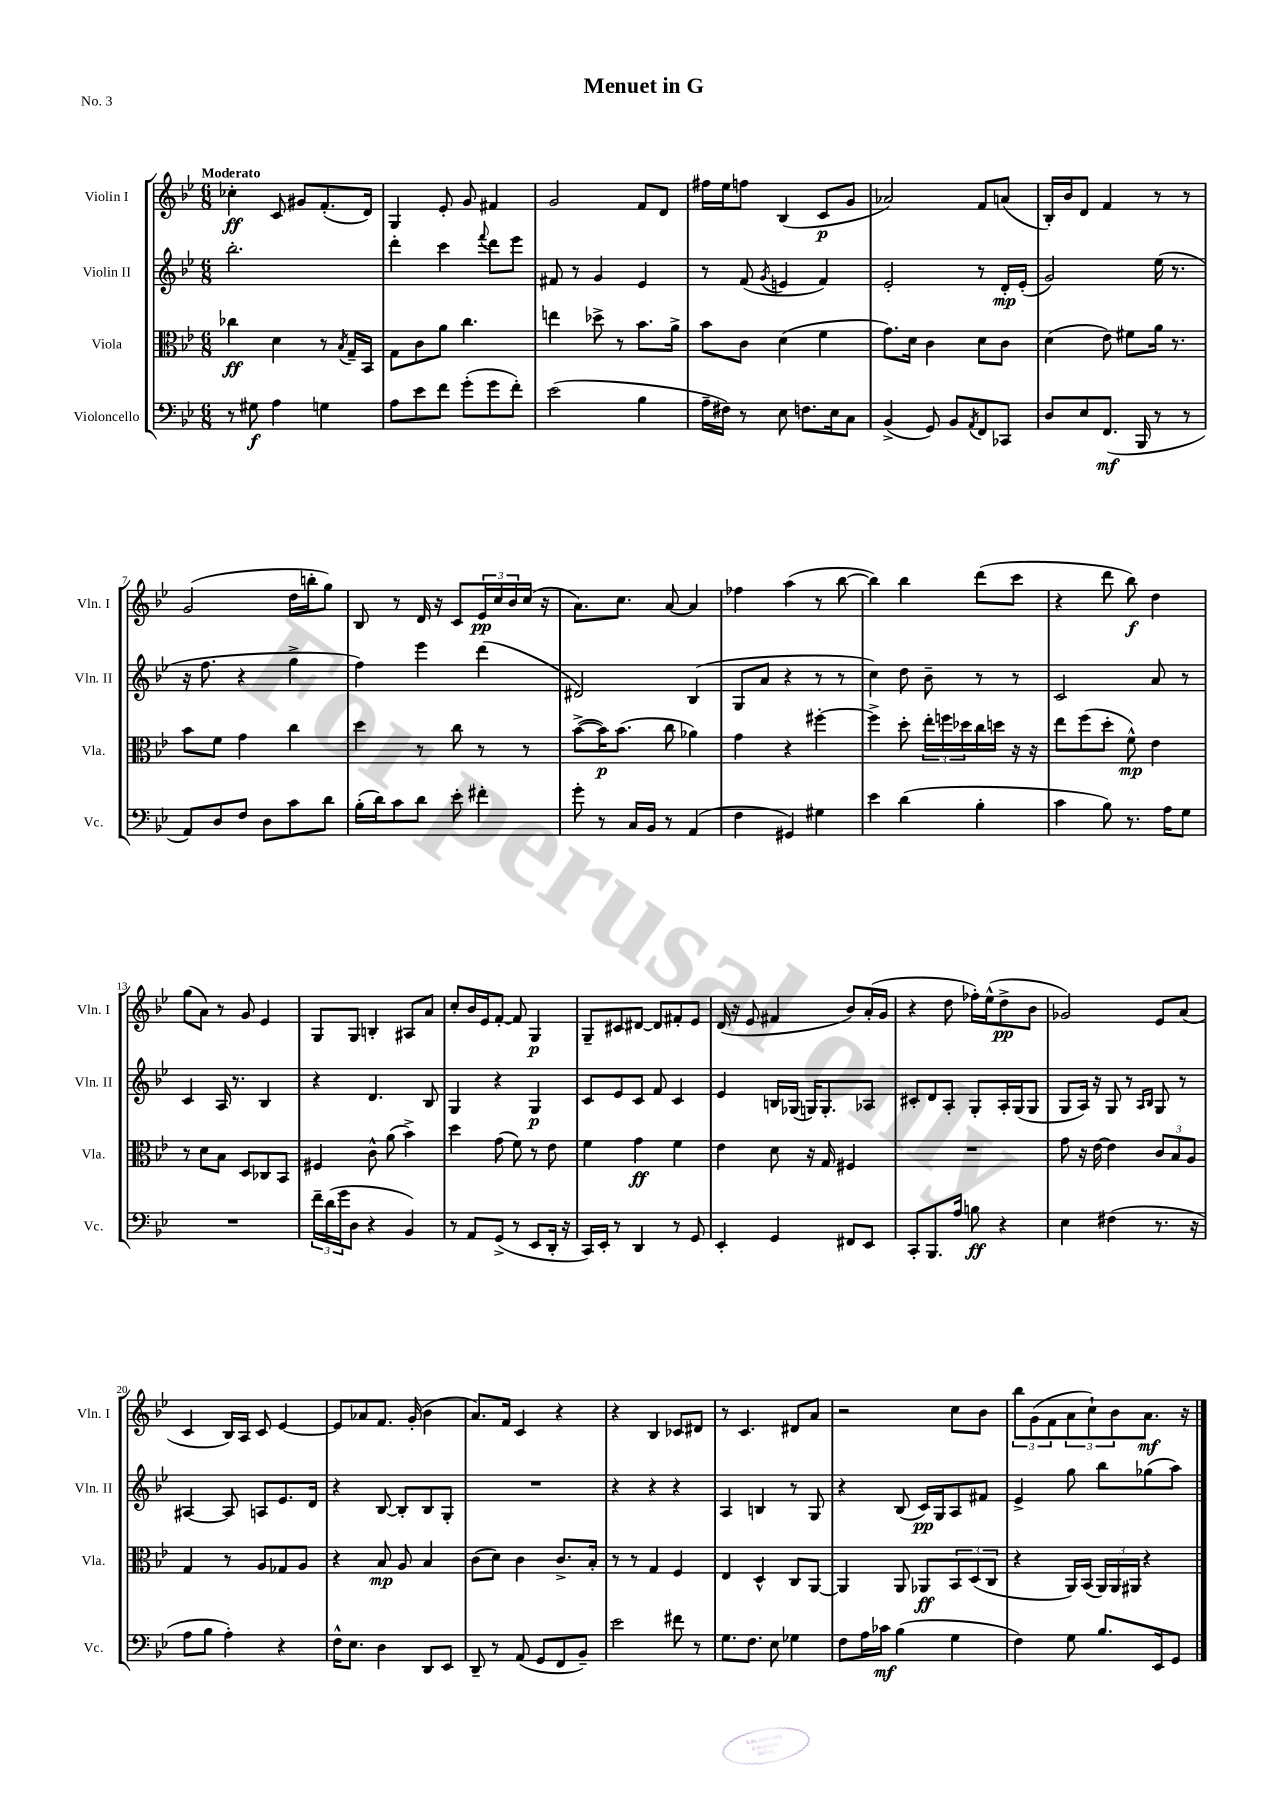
\header { title = "Menuet in G" piece = "No. 3" }
<<
\new StaffGroup <<
\new Staff = "s0" \with { instrumentName = "Violin I" shortInstrumentName = "Vln. I" } {
    \clef treble \key bes \major \numericTimeSignature \time 6/8 \tempo "Moderato"
    ces''4-.\ff c'8 gis'8 f'8.-.( d'16) |
    g4 ees'8-. g'8 fis'4 |
    g'2 f'8 d'8 |
    fis''16 ees''16 f''8 bes4( c'8\p g'8 |
    aes'2) f'8 a'8( |
    bes16-.) bes'16 d'8 f'4 r8 r8 |
    g'2( d''16 b''16-. g''8) |
    bes8 r8 d'16 r16 c'8 \tuplet 3/2 { ees'16\pp c''16 bes'16 } c''16( r16 |
    a'8.) c''8. a'8~ a'4 |
    fes''4 a''4( r8 bes''8~ |
    bes''4) bes''4 d'''8( c'''8 |
    r4 d'''8 bes''8\f) d''4 |
    g''8( a'8) r8 g'8 ees'4 |
    g8 g8 b4-. ais8 a'8 |
    c''8-. bes'16 ees'16 f'8~-. f'8 g4\p |
    g8-- cis'8 dis'8~ dis'8 fis'8-. ees'8 |
    d'16( r16 ees'8 fis'4 bes'8) a'16-.( g'16 |
    r4 d''8 fes''16-.) ees''16-^( d''8->\pp bes'8 |
    ges'2) ees'8 a'8( |
    c'4 bes16) a16 c'8 ees'4~ |
    ees'8 aes'8 f'8. g'16-.( bes'4 |
    a'8.) f'16 c'4 r4 |
    r4 bes4 ces'8 dis'8 |
    r8 c'4. dis'8 a'8 |
    r2 c''8 bes'8 |
    \tuplet 3/2 { bes''8 g'8( f'8 } \tuplet 3/2 { a'8 c''8-!) bes'8 } a'8.\mf r16 \bar "|." |
}
\new Staff = "s1" \with { instrumentName = "Violin II" shortInstrumentName = "Vln. II" } {
    \clef treble \key bes \major \numericTimeSignature \time 6/8
    bes''2.-. |
    d'''4-. c'''4 \appoggiatura { f'''8 } d'''8 ees'''8 |
    fis'8 r8 g'4 ees'4 |
    r8 f'8( \acciaccatura { g'8 } e'4 f'4) |
    ees'2-. r8 d'16-.\mp ees'16-.( |
    g'2) ees''16( r8. |
    r16 f''8. r4 g''4-> |
    f''4) ees'''4 d'''4( |
    dis'2) bes4( |
    g8 a'8 r4 r8 r8 |
    c''4) d''8 bes'8-- r8 r8 |
    c'2 a'8 r8 |
    c'4 a16 r8. bes4 |
    r4 d'4. bes8 |
    g4 r4 g4\p |
    c'8 ees'8 c'8 f'8 c'4 |
    ees'4 b16 ges16( g16) g8.-. aes8 |
    cis'8-. d'8 a8-. g8-. a16-. g16( g8 |
    g8 a16) r16 g8 r8 \grace { a16 bes16 } g8 r8 |
    ais4~ ais8 a8 ees'8. d'16 |
    r4 bes8~ bes8-. bes8 g8-. |
    R2. |
    r4 r4 r4 |
    a4 b4 r8 g8 |
    r4 bes8( c'16\pp) g16 a8 fis'8 |
    ees'4-> g''8 bes''8 ges''8( a''8) \bar "|." |
}
\new Staff = "s2" \with { instrumentName = "Viola" shortInstrumentName = "Vla." } {
    \clef alto \key bes \major \numericTimeSignature \time 6/8
    ces''4\ff d'4 r8 \acciaccatura { bes8 } g16-- bes,16 |
    g8 c'8 a'8 c''4. |
    e''4 des''8-> r8 bes'8. a'16-> |
    bes'8 c'8 d'4( f'4 |
    g'8.) d'16 c'4 d'8 c'8 |
    d'4( ees'8) fis'8 a'16 r8. |
    bes'8 f'8 g'4 c''4 |
    d''4 r8 c''8 r8 r8 |
    bes'8~->( bes'16\p) bes'8.( c''8 aes'4) |
    g'4 r4 fis''4~-. |
    fis''4-> d''8-. \tuplet 3/2 { ees''16-. f''16 des''16 } c''16 d''16 r16 r16 |
    ees''8 f''8( d''8-. f'8-^\mp) ees'4 |
    r8 d'8 bes8 d8 ces8 bes,8 |
    fis4 c'8-^ a'8( bes'4->) |
    d''4 g'8( f'8) r8 ees'8 |
    f'4 g'4\ff f'4 |
    ees'4 d'8 r16 g16 fis4 |
    R2. |
    g'8 r16 ees'16~ ees'4 \tuplet 3/2 { c'8 bes8 a8 } |
    g4 r8 a8 ges8 a8 |
    r4 bes8\mp a8 bes4 |
    c'8( d'8) c'4 c'8.-> bes16-. |
    r8 r8 g4 f4 |
    ees4 d4-^ c8 a,8~ |
    a,4 a,8 aes,8\ff \tuplet 3/2 { bes,8 d8( c8 } |
    r4 a,16) bes,16( \tuplet 3/2 { a,16) a,16 ais,16 } r4 \bar "|." |
}
\new Staff = "s3" \with { instrumentName = "Violoncello" shortInstrumentName = "Vc." } {
    \clef bass \key bes \major \numericTimeSignature \time 6/8
    r8 gis8\f a4 g4 |
    a8 ees'8 f'8 g'8-.( g'8 f'8-.) |
    ees'2( bes4 |
    a16-- fis16) r8 ees8 f8. ees16 c8 |
    bes,4->( g,8) bes,8 \acciaccatura { a,8 } f,8 ces,8 |
    d8 ees8 f,8.\mf( bes,,16 r8 r8 |
    a,8) d8 f8 d8 c'8 d'8 |
    bes16-.( d'16) c'8 d'8 ees'8-. fis'4-. |
    g'8-. r8 c16 bes,16 r8 a,4( |
    f4 gis,4) gis4 |
    ees'4 d'4( bes4-. |
    c'4 bes8) r8. a16 g8 |
    R2. |
    \tuplet 3/2 { f'16-- d'16( g'16 } d8 r4 bes,4) |
    r8 a,8 g,8->( r8 ees,8 d,16-. r16 |
    c,16) ees,16-. r8 d,4 r8 g,8 |
    ees,4-. g,4 fis,8 ees,8 |
    c,8-. bes,,8. a16 b8\ff r4 |
    ees4 fis4( r8. r16 |
    a8 bes8 a4-.) r4 |
    f16-^ ees8. d4 d,8 ees,8 |
    d,8-- r8 a,8( g,8 f,8 bes,8--) |
    ees'2 fis'8 r8 |
    g8. f8. ees8 ges4 |
    f8 a16 ces'16\mf bes4( g4 |
    f4) g8 bes8. ees,16 g,8 \bar "|." |
}
>>
>>
